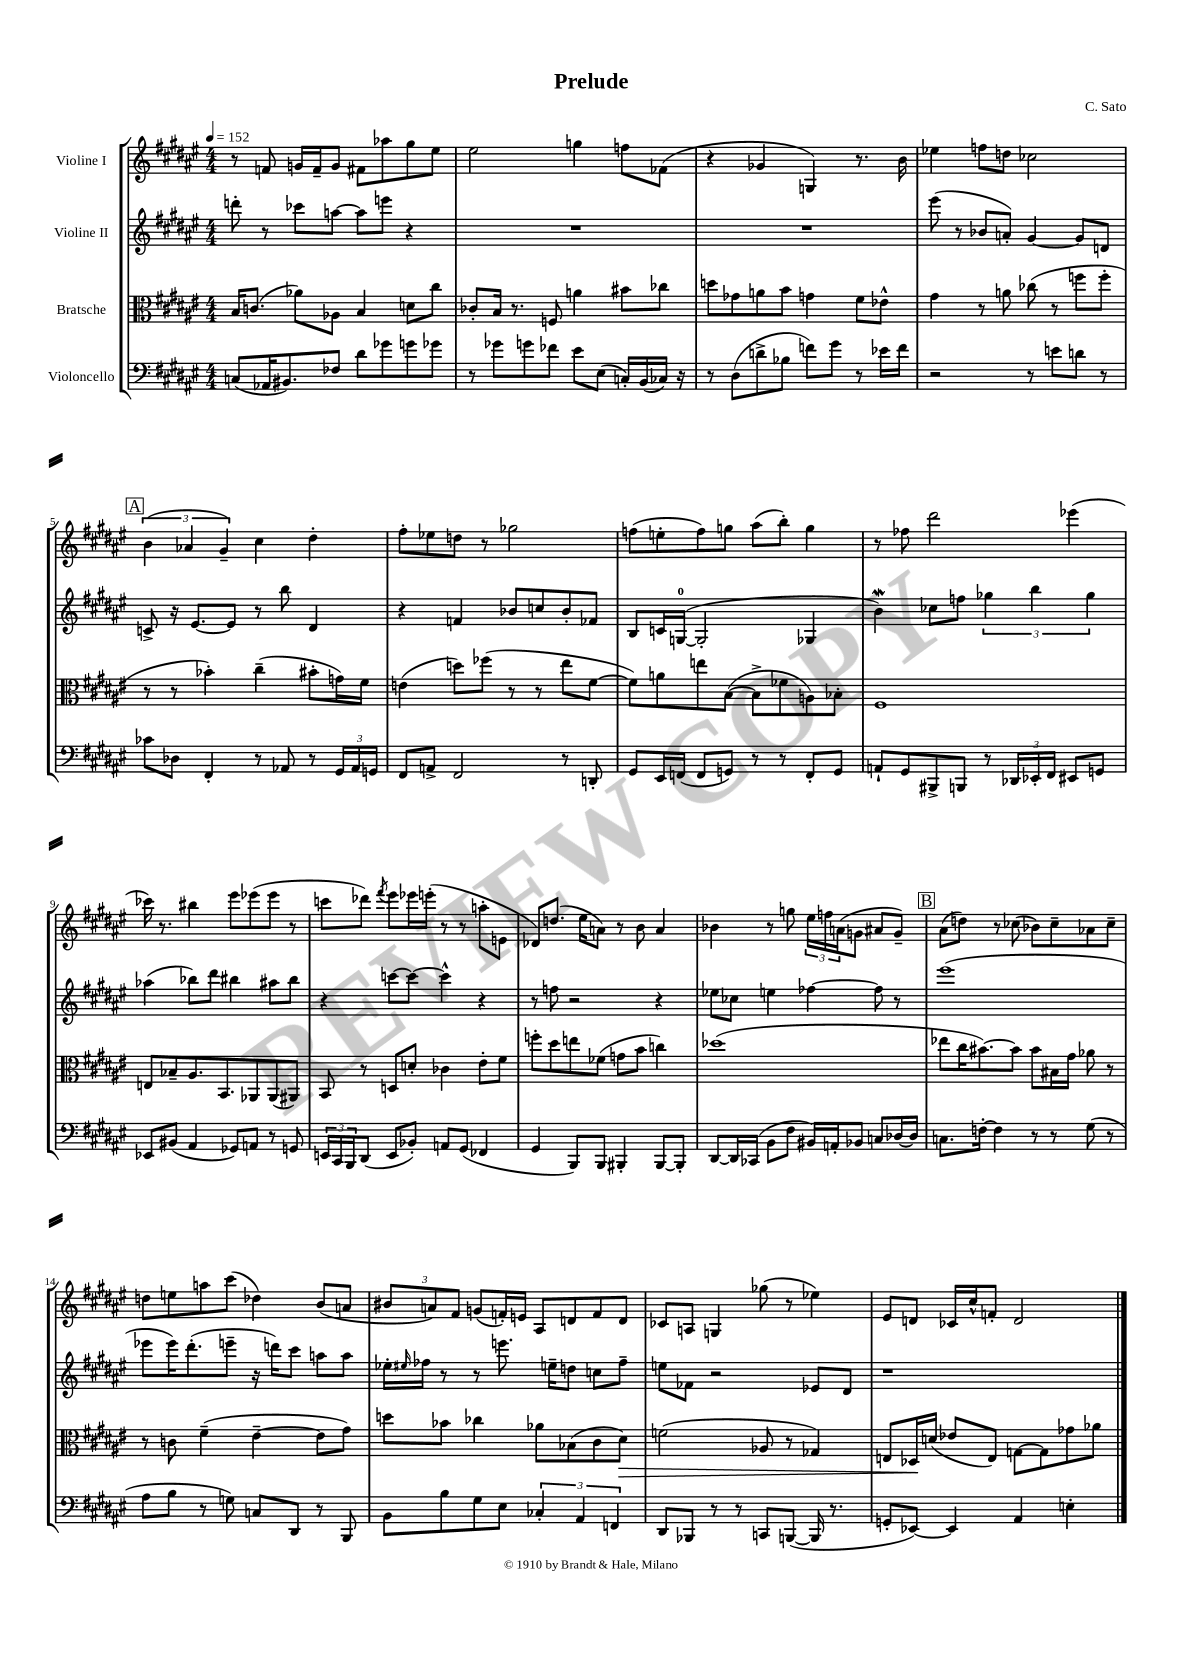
\header { title = "Prelude" composer = "C. Sato" }
<<
\new StaffGroup <<
\new Staff = "s0" \with { instrumentName = "Violine I" } {
    \clef treble \key fis \major \numericTimeSignature \time 4/4 \tempo 4 = 152
    r8 f'8 g'16 f'16-- g'8 fis'8 aes''8 gis''8 eis''8 |
    eis''2 g''4 f''8 fes'8( |
    r4 ges'4 g4) r8. b'16 |
    ees''4 f''8 d''8 ces''2 |
    \mark \markup { \box "A" } \tuplet 3/2 { b'4( aes'4 gis'4--) } cis''4 dis''4-. |
    fis''8-. ees''8 d''8 r8 ges''2 |
    f''8( e''8-. f''8) g''8 ais''8( b''8-.) g''4 |
    r8 fes''8 dis'''2 ees'''4( |
    ces'''16) r8. bis''4 eis'''8 ees'''8( ees'''8 r8 |
    c'''8 des'''8) \acciaccatura { fis'''8 } eis'''8 ees'''16 e'''16-.( r8 r8 a''8-. e'8 |
    des'8) d''8.( eis''16 a'8) r8 b'8 a'4 |
    bes'4 r8 g''8 \tuplet 3/2 { eis''16 f''16 a'16( } g'8 ais'8 g'8--) |
    \mark \markup { \box "B" } ais'8( d''8) r8 ces''8( bes'8) ces''8-- aes'8 ces''8-- |
    d''8 e''8 a''8 cis'''8( des''4) b'8( a'8 |
    \tuplet 3/2 { bis'8 a'8) fis'8 } g'8( f'16-.) e'16 ais8 d'8 f'8 d'8 |
    ces'8 a8 g4 ges''8( r8 ees''4) |
    eis'8 d'8 ces'16 cis''16-^ f'8-. d'2 \bar "|." |
}
\new Staff = "s1" \with { instrumentName = "Violine II" } {
    \clef treble \key fis \major \numericTimeSignature \time 4/4
    d'''8-. r8 ces'''8 a''8~ a''8 e'''8 r4 |
    R1 |
    R1 |
    eis'''8( r8 bes'8 a'8-.) gis'4~ gis'8 d'8 |
    \mark \markup { \box "A" } c'8-> r16 eis'8.~ eis'8 r8 b''8 dis'4 |
    r4 f'4 bes'8 c''8 bes'8-. fes'8 |
    b8 c'16 g16-0~( g2-. ges4 |
    b'4\mordent) ces''8 f''8 \tuplet 3/2 { ges''4 b''4 ges''4 } |
    aes''4( bes''8) dis'''8 bis''4 ais''8 bis''8 |
    r4 c'''8~ c'''8~ c'''4-^ r4 |
    r8 f''8 r2 r4 |
    ees''8 ces''8 e''4 fes''4~ fes''8 r8 |
    \mark \markup { \box "B" } eis'''1( |
    ees'''8 ees'''16) dis'''8.-.( e'''8-- r16 d'''16) cis'''8 a''8 a''8 |
    ees''16-. \grace { eis''16 } fes''16 r8 r8 e'''8. e''16-- d''8 c''8 fes''8-- |
    e''8 fes'8 r2 ees'8 dis'8 |
    r1 \bar "|." |
}
\new Staff = "s2" \with { instrumentName = "Bratsche" } {
    \clef alto \key fis \major \numericTimeSignature \time 4/4
    b16 c'8.( aes'8) aes8 b4 d'8 cis''8 |
    ces'8-. b16 r8. f8 a'4 bis'8 ces''8 |
    d''8 ges'8 a'8 b'8 g'4 fis'8 ees'8-^ |
    gis'4 r8 a'8 ces''8( r8 f''8 f''8-. |
    \mark \markup { \box "A" } r8 r8 bes'4-.) cis''4--( bis'8-. g'16) fis'16 |
    e'4( d''8) fes''8( r8 r8 eis''8 fis'8~ |
    fis'8) a'8 e''8 b8~( b8-> fes'8 a8) bes8-. |
    fis1 |
    e8 bes8-- ais8. b,8. aes,8 aes,8( ais,8) |
    b,8 r8 d8 d'8-. ces'4 eis'8-. fis'8 |
    f''8-. dis''8 e''8 fes'8( g'8 b'8 c''4) |
    des''1( |
    \mark \markup { \box "B" } ees''8 cis''16 bis'8.~) bis'8 bis'8 bis16 gis'16 aes'8 r8 |
    r8 c'8 fis'4--( eis'4~-- eis'8 gis'8) |
    d''8 bes'8 ces''4 aes'8 bes8( cis'8 dis'8\>) |
    f'2( aes8 r8 ges4) |
    e8 des16\! d'16( ees'8 e8) g8~ g8 ges'8 aes'8 \bar "|." |
}
\new Staff = "s3" \with { instrumentName = "Violoncello" } {
    \clef bass \key fis \major \numericTimeSignature \time 4/4
    c8( aes,16 bis,8.) fes8 dis'8 ges'8 g'8 ges'8 |
    r8 ges'8 g'8 fes'8 eis'8 eis8( c16-.) b,16( ces16) r16 |
    r8 dis8( d'8-> bes8 f'8) gis'8 r8 ees'16 f'16 |
    r2 r8 e'8 d'8 r8 |
    \mark \markup { \box "A" } ces'8 des8 fis,4-. r8 aes,8 r8 \tuplet 3/2 { gis,16 aes,16 g,16 } |
    fis,8 a,8-> fis,2 r8 d,8-. |
    gis,8 eis,16 f,16( f,8 g,8) r8 r8 f,8-. g,8 |
    a,8-! gis,8 bis,,8-> b,,8 r8 \tuplet 3/2 { des,16 ees,16-. fis,16 } eis,8 g,8 |
    ees,8 bis,8( ais,4 ges,8) a,8 r8 g,8 |
    \tuplet 3/2 { e,16 cis,16 b,,16 } dis,8( e,8 bes,8-.) a,8 gis,8( fes,4 |
    gis,4 b,,8) b,,8 bis,,4-. bis,,8~ bis,,8-. |
    dis,8~ dis,16 ces,16( b,8 fis8 bis,16) a,16-. bes,8 c8 des16~ des16 |
    \mark \markup { \box "B" } c8. f16~-. f4 r8 r8 gis8( r8 |
    ais8 b8 r8 g8) c8 dis,8 r8 b,,8 |
    b,8 b8 gis8 eis8 \tuplet 3/2 { ces4-. ais,4 f,4 } |
    dis,8 bes,,8 r8 r8 c,8 b,,8~( b,,16 r8. |
    g,8-. ees,8~) ees,4 ais,4 e4-. \bar "|." |
}
>>
>>
